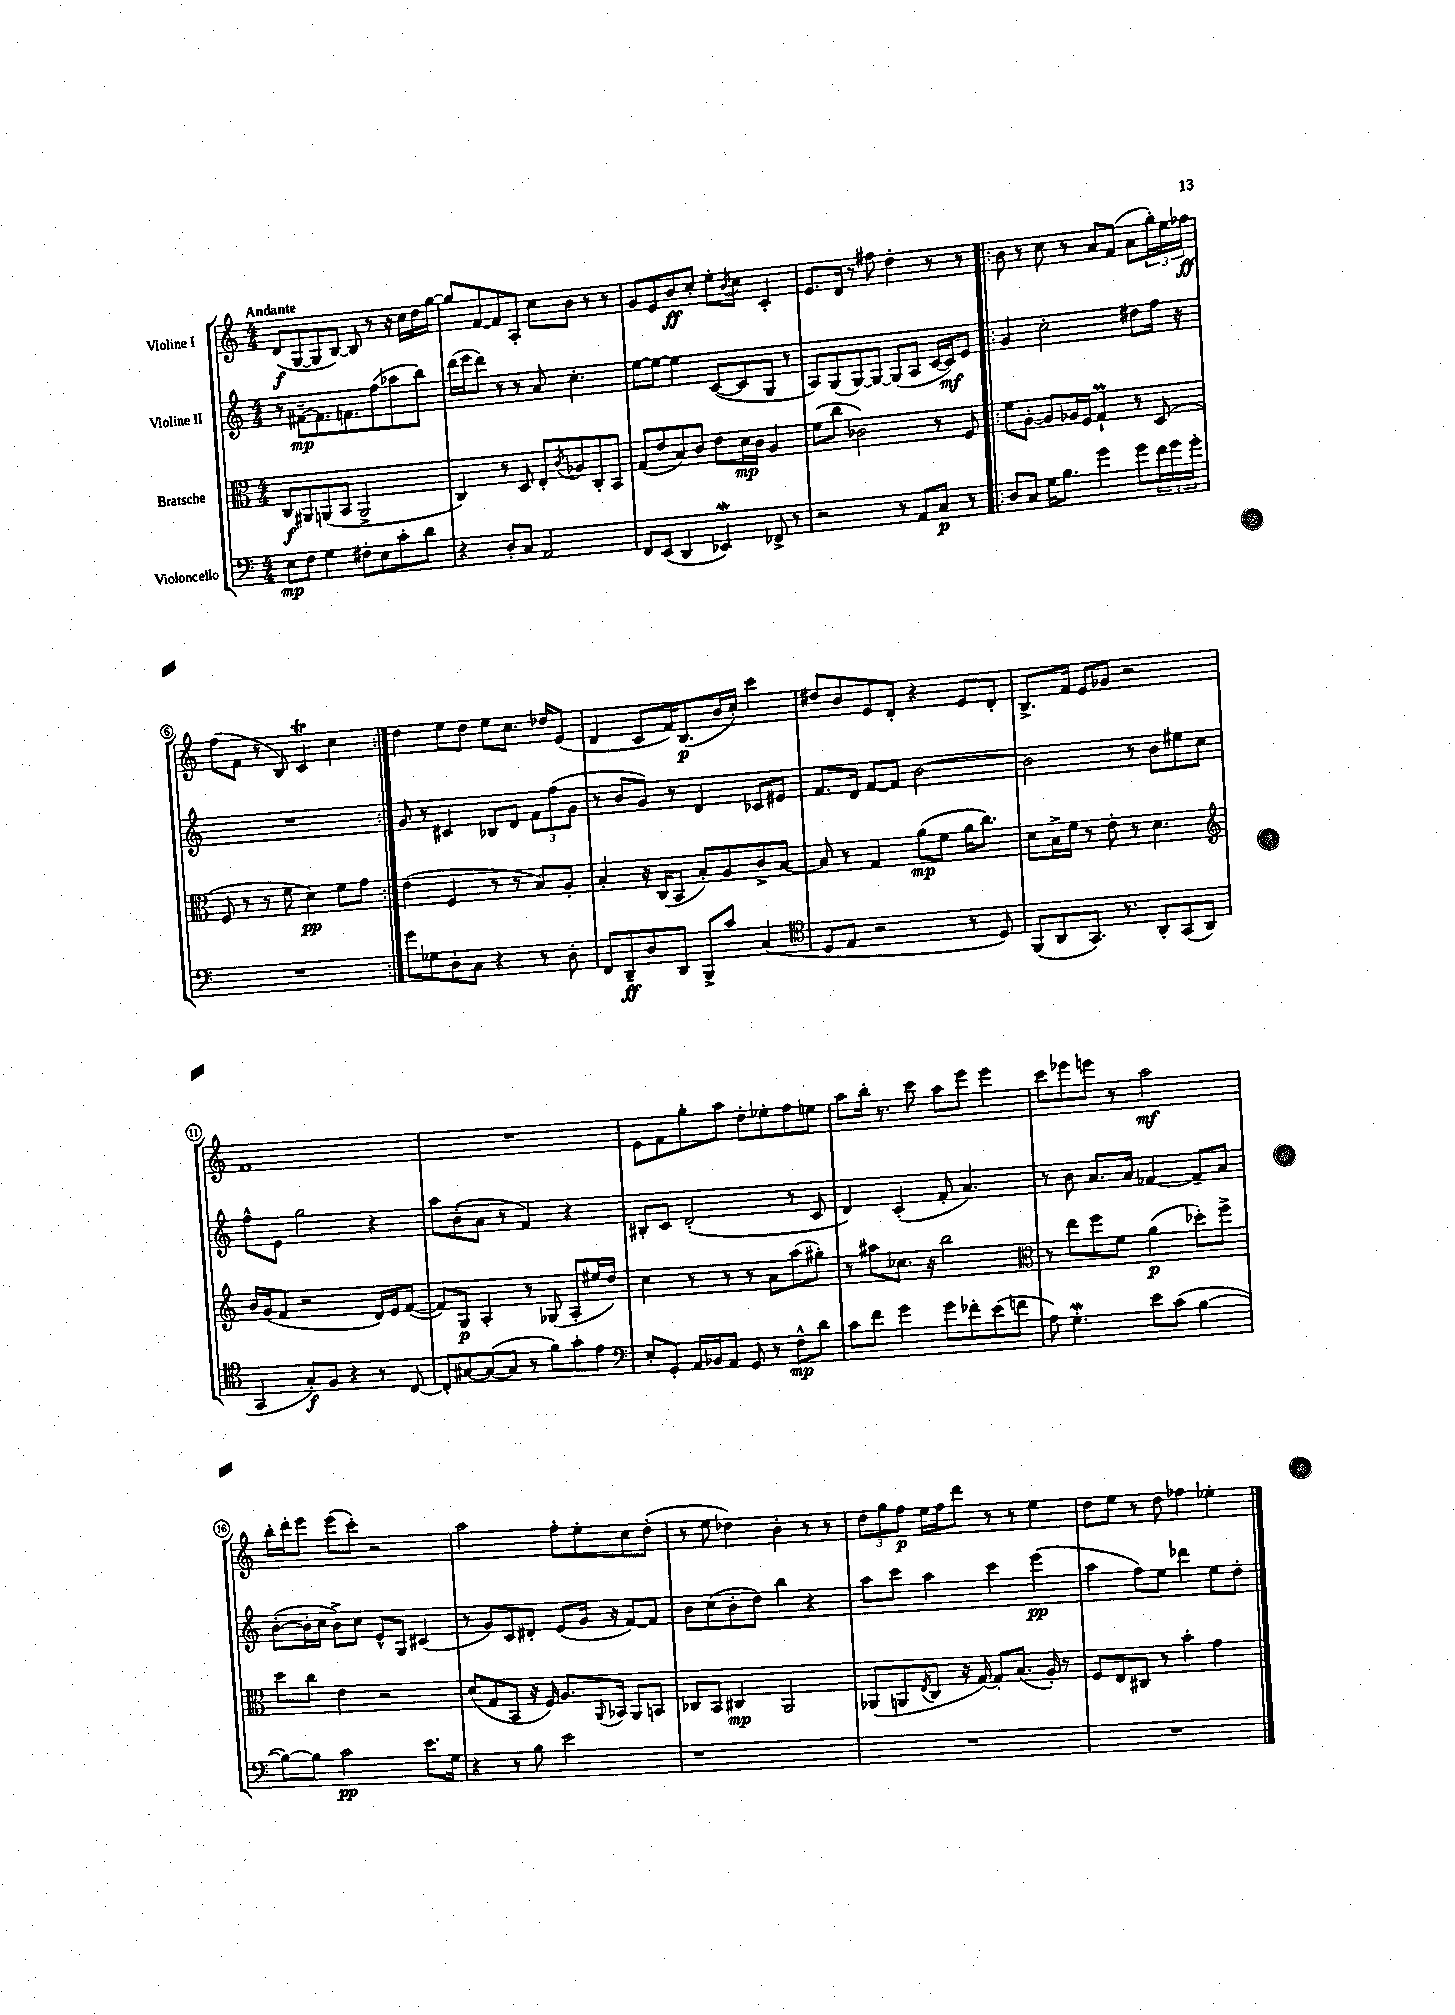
<<
\new StaffGroup <<
\new Staff = "s0" \with { instrumentName = "Violine I" } {
    \clef treble \key c \major \numericTimeSignature \time 4/4 \tempo "Andante"
    d'8\f( g8~ g8 b8~) b8 r8 r16 c''16 d''16 g''16~ |
    g''8 f'8~ f'8 a8-. c''8 b'8 r8 r8 |
    g'8 e'8 b'8\ff c''8-. e''8-. \acciaccatura { b'8 } c''8 c'4-. |
    e'8. d'16 r8 fis''8 d''4-. r8 r8 |
    \repeat volta 2 { b'8 r8 c''8 r8 a'8 f'8( a'8 \tuplet 3/2 { g''16-.) e''16 fes''16\ff } |
    f''8( f'8 r8 b8) c'4\trill c''4 | }
    d''4 e''8 d''8 e''8 c''8. des''16 e'8( |
    d'4 c'8 f'16) b8.\p( b'16 c''16-.) c'''4 |
    dis''8 b'8 e'8 d'8-. r4 e'8 d'8-. |
    b8.-> f'16 e'8 ges'8 r2 |
    f'1 |
    R1 |
    e'8 f'8 g''8-. a''8 d''8-. ees''8-. f''8 e''8 |
    a''8 b''16-. r8. c'''8 a''8 e'''8 e'''4 |
    c'''8 ees'''8 e'''8 r8 a''2\mf |
    b''16-. d'''16-. e'''8 e'''8( c'''8-.) r2 |
    a''2 f''8-. e''8-. c''8 d''8-.( |
    r8 e''8 des''4) b'4-. r8 r8 |
    \tuplet 3/2 { d''8 g''8 f''8\p } e''16 f''16 d'''8 r8 r8 e''4 |
    d''8 e''8 r8 d''8 fes''4 ees''4-. \bar "|." |
}
\new Staff = "s1" \with { instrumentName = "Violine II" } {
    \clef treble \key c \major \numericTimeSignature \time 4/4
    r8 fis'8~--\mp fis'8. f'8. f''8( aes''8 b''8) |
    d'''16( e'''16 d'''8) r8 r8 a'8 c''4.-. |
    e''8~ e''8~ e''4 c'8~( c'8 g8 r8 |
    a8) g8( g8~) g8~ g8( a8 c'16~ c'16\mf) e'8 |
    \repeat volta 2 { g'4 c''2-. dis''8 f''16 r16 |
    R1 | }
    g'8 r8 cis'4 bes8 d'8 \tuplet 3/2 { f'8 f''8( g'8 } |
    r8 b'8 g'8) r8 d'4 ces'8 eis'8 |
    f'8. d'16 f'8~ f'8 b'2~ |
    b'2 r8 b'8 eis''8 c''8 |
    f''8-^ e'8 g''2 r4 |
    a''8 b'8-.( a'8 r8 f'4) r4 |
    bis8-. c'8 d'2-.( r8 c'8 |
    d'4) c'4-.( f'8-. a'4.) |
    r8 b'8 a'8. a'16 fes'4~ fes'8-- a'8 |
    b'8~-.( b'16-. c''16 b'8->) c''8 e'8-^ g8 cis'4( |
    r8 g'8) c'8 dis'8-. e'8( g'16 r16 f'8~) f'8 |
    b'8 c''8( b'8-. d''8) b''4 r4 |
    a''8 c'''8 a''4 c'''4 e'''4\pp( |
    a''4 f''8) e''8 des'''4 e''8 d''8-. \bar "|." |
}
\new Staff = "s2" \with { instrumentName = "Bratsche" } {
    \clef alto \key c \major \numericTimeSignature \time 4/4
    c8\f ais,8 a,8( b,8 a,2-> |
    c4) r8 d8 e8-. \acciaccatura { c'8 } aes8 c8-. b,8 |
    g8( e'8 b8) c'8 e'8 d'16\mp c'16 a4 |
    f'8( c''8 ces'2) r8 f8 |
    \repeat volta 2 { f'8 a8~-. a8 aes16 f16 g4-!\prall r8 d8( |
    f8 r8 r8 f'8 d'4\pp) f'8 g'8 | }
    e'4( f4 r8 r8 b8) a8-. |
    b4-. r16 c16( b,8 b8-.) a8 c'8-> b8~ |
    b8 r8 g4 a'8\mp( f'8 a'16 c''8.) |
    d'8 b16-> f'16 r8 e'8-. r8 d'4. |
    \clef treble b'16 g'16( f'8 r2 d'16) e'16 f'8~( |
    f'8) g8\p a4-. r8 ges8( a8-. eis''16 d''16) |
    c''4 r8 r8 r8 a'8 a''8( gis''8-.) |
    r8 ais''8 ces''8. r16 b''2 |
    \clef alto r8 e''8 f''8 f'8 a'4\p( des''8-.) f''8-> |
    d''8 c''8 e'4 r2 |
    d'8( g8 b,8 r16 f16) a8. \appoggiatura { a,8 } bes,16 a,8 b,8 |
    ces8 b,8 cis4\mp a,2 |
    aes,8( a,8 \acciaccatura { e8 } c8 r16 g16~) g8-. b8.( a16-.) r8 |
    f8 e8 cis8 r8 b'4-. g'4 \bar "|." |
}
\new Staff = "s3" \with { instrumentName = "Violoncello" } {
    \clef bass \key c \major \numericTimeSignature \time 4/4
    e8\mp f8 g4 fis8-. e8 c'8-. d'8 |
    r4 d8-. c8 a,2 |
    f,8 e,8( d,4 ees,4\mordent) fes,8-> r8 |
    r2 r8 a,8 c8\p r8 |
    \repeat volta 2 { d8 c8 g16 b8. g'4 g'8 \tuplet 3/2 { f'16 g'16 g'16-. } |
    R1 | }
    g'8 ges8 d8-. c8 r4 r8 d8-. |
    f,8 d,8--\ff d8 d,8 b,,8-> c'8 c4( |
    \clef tenor d8 e8 r2 r8 d8) |
    f,8( a,8 g,8.) r8. a,8-. g,8( a,8 |
    g,4 g8-.\f) f8 r4 r8 c8~ |
    c8-. gis8~ gis8~( gis8 r8 f'8) g'8-. e'8 |
    \clef bass e8-. g,8-. a,16 bes,16 a,8 g,8 r8 f8-^\mp d'8 |
    c'8 f'8 g'4 g'8 fes'8-. e'8( f'8 |
    a8) g4.-.\mordent e'8 c'8( b4~ |
    b8~) b8 c'2\pp e'8. g16 |
    r4 r8 b8 e'2 |
    r1 |
    R1 |
    R1 \bar "|." |
}
>>
>>
\layout { \context { \Score \override BarNumber.stencil = #(make-stencil-circler 0.1 0.3 ly:text-interface::print) } }
